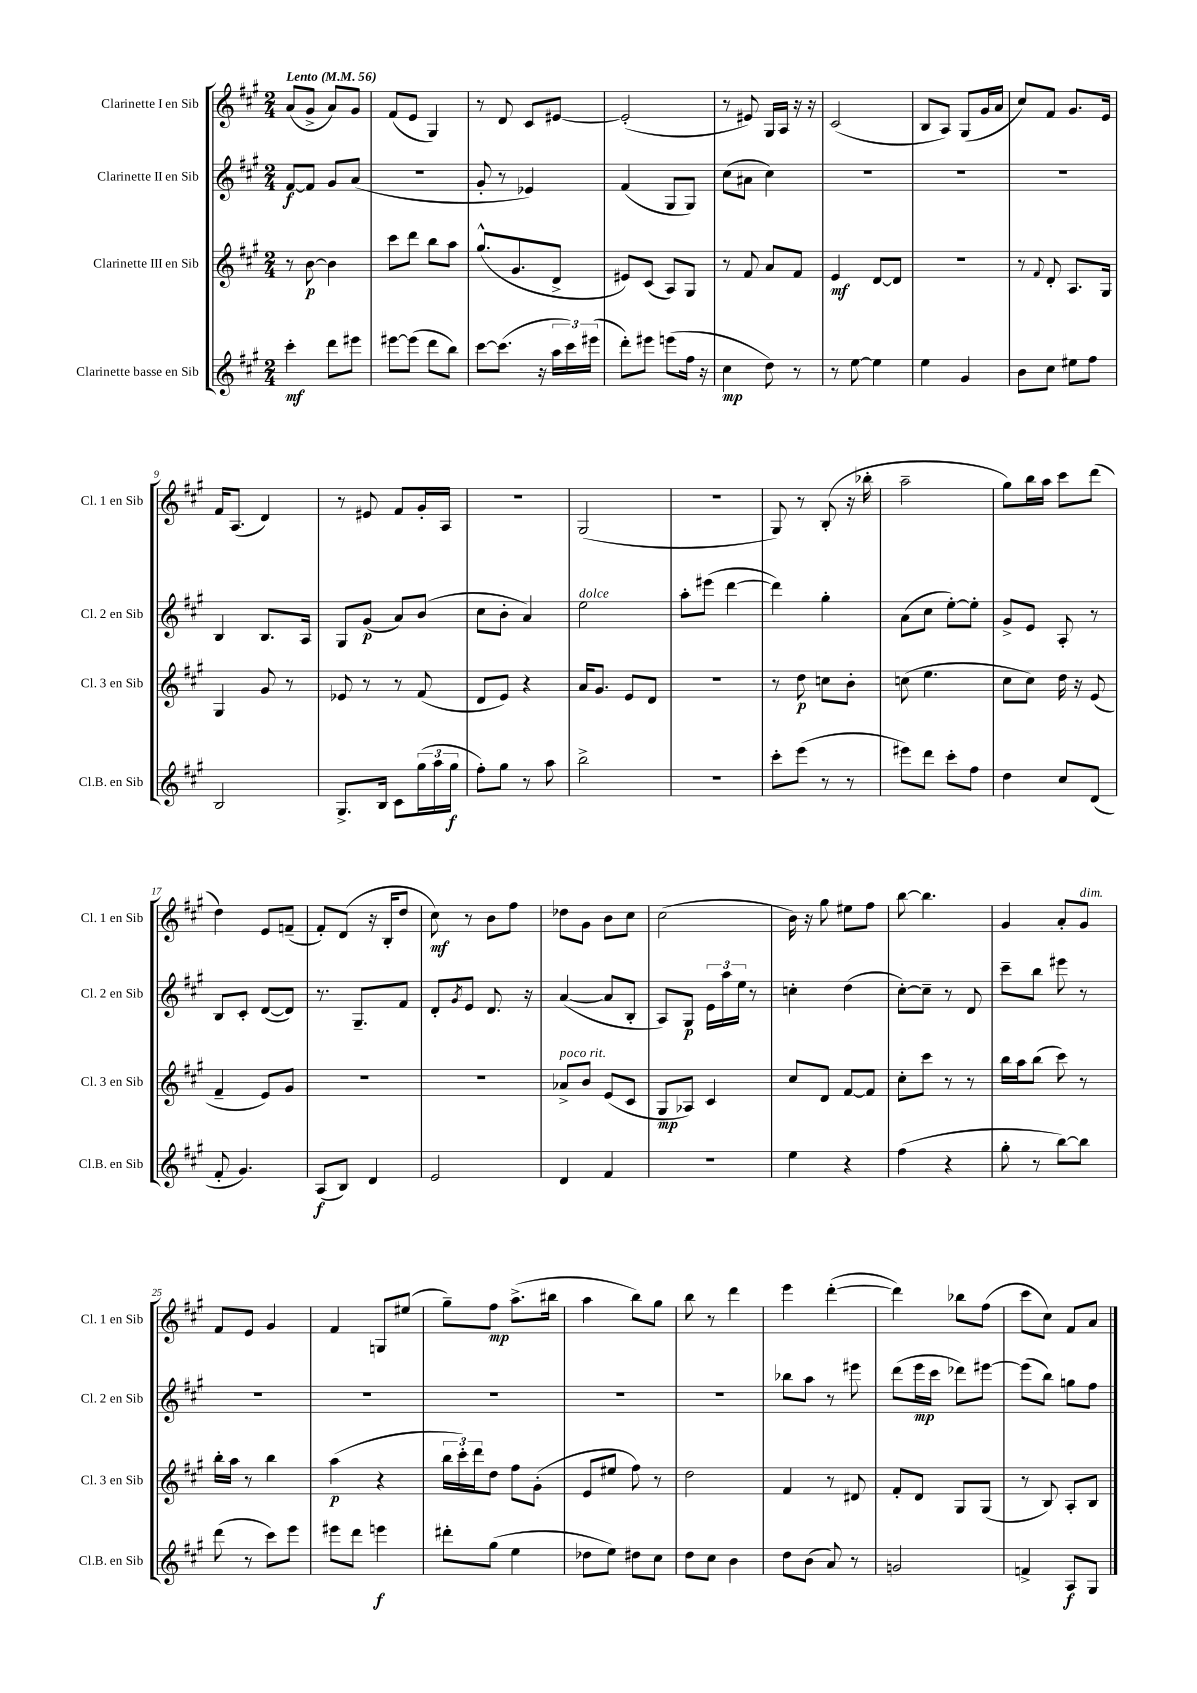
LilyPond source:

<<
\new StaffGroup <<
\new Staff = "s0" \with { instrumentName = "Clarinette I en Sib" shortInstrumentName = "Cl. 1 en Sib" } {
    \clef treble \key a \major \numericTimeSignature \time 2/4 \tempo "Lento" 4 = 56
    a'8( gis'8-> a'8) gis'8 |
    fis'8( e'8 gis4) |
    r8 d'8 cis'8 eis'8~ |
    eis'2-.( |
    r8 eis'8) gis16 a16 r16 r16 |
    cis'2( |
    b8 a8) gis8( gis'16 a'16 |
    cis''8) fis'8 gis'8. e'16 |
    fis'16 a8.( d'4) |
    r8 eis'8 fis'8 gis'16-. a16 |
    R2 |
    gis2( |
    R2 |
    gis8) r8 b8-.( r16 bes''16-. |
    a''2-- |
    gis''8) b''16 a''16 cis'''8 d'''8( |
    d''4) e'8 f'8--( |
    fis'8-.) d'8( r16 b16-. d''8 |
    cis''8\mf) r8 b'8 fis''8 |
    des''8 gis'8 b'8 cis''8 |
    cis''2( |
    b'16) r16 gis''8 eis''8 fis''8 |
    b''8~ b''4. |
    gis'4 a'8-. gis'8^\markup { \italic "dim." } |
    fis'8 e'8 gis'4 |
    fis'4 g8 eis''8( |
    gis''8--) fis''8\mp a''8.->( bis''16 |
    a''4 b''8) gis''8 |
    b''8 r8 d'''4 |
    e'''4 d'''4~-.( |
    d'''4) bes''8 fis''8( |
    cis'''8 cis''8) fis'8 a'8 \bar "|." |
}
\new Staff = "s1" \with { instrumentName = "Clarinette II en Sib" shortInstrumentName = "Cl. 2 en Sib" } {
    \clef treble \key a \major \numericTimeSignature \time 2/4
    fis'8~\f fis'8 gis'8 a'8( |
    r2 |
    gis'8-. r8 ees'4) |
    fis'4( gis8 gis8) |
    cis''8( ais'8 cis''4) |
    R2 |
    R2 |
    R2 |
    b4 b8. a16 |
    gis8 gis'8\p( a'8) b'8( |
    cis''8 b'8-. a'4) |
    e''2^\markup { \italic "dolce" } |
    a''8-. eis'''8( d'''4~ |
    d'''4) gis''4-. |
    a'8( cis''8 e''8~-.) e''8-. |
    gis'8-> e'8 a8-. r8 |
    b8 cis'8-. d'8~( d'8) |
    r8. gis8.-- fis'8 |
    d'8-. \acciaccatura { gis'8 } e'8 d'8. r16 |
    a'4~( a'8 b8-. |
    a8) gis8\p \tuplet 3/2 { e'16 a''16 e''16 } r8 |
    c''4-. d''4( |
    cis''8~-.) cis''8-- r8 d'8 |
    cis'''8-- b''8 eis'''8 r8 |
    R2 |
    R2 |
    R2 |
    R2 |
    r2 |
    bes''8 a''8 r8 eis'''8 |
    d'''8( e'''16\mp cis'''16 des'''8) eis'''8~ |
    eis'''8( b''8) g''8 fis''8 \bar "|." |
}
\new Staff = "s2" \with { instrumentName = "Clarinette III en Sib" shortInstrumentName = "Cl. 3 en Sib" } {
    \clef treble \key a \major \numericTimeSignature \time 2/4
    r8 b'8~\p b'4 |
    cis'''8 d'''8 b''8 a''8 |
    gis''8.-^( gis'8. d'8-> |
    eis'8) cis'8( a8) gis8 |
    r8 fis'8 a'8 fis'8 |
    e'4\mf d'8~ d'8 |
    R2 |
    r8 \appoggiatura { fis'8 } d'8-. a8. gis16 |
    gis4 gis'8 r8 |
    ees'8 r8 r8 fis'8( |
    d'8 e'8) r4 |
    a'16 gis'8. e'8 d'8 |
    r2 |
    r8 d''8\p c''8 b'8-. |
    c''8( e''4. |
    cis''8 cis''8) d''16 r16 e'8( |
    fis'4-- e'8) gis'8 |
    R2 |
    r2 |
    aes'8->^\markup { \italic "poco rit." } b'8 e'8( cis'8 |
    gis8\mp aes8) cis'4 |
    cis''8 d'8 fis'8~ fis'8 |
    cis''8-. cis'''8 r8 r8 |
    b''16 a''16 b''8( cis'''8) r8 |
    b''16-. a''16 r8 b''4 |
    a''4\p( r4 |
    \tuplet 3/2 { b''16 cis'''16-.) d'''16 } d''8 fis''8 gis'8-.( |
    e'8 eis''8 fis''8) r8 |
    d''2 |
    fis'4 r8 dis'8 |
    fis'8-. d'8 gis8 gis8( |
    r8 b8) a8-. b8 \bar "|." |
}
\new Staff = "s3" \with { instrumentName = "Clarinette basse en Sib" shortInstrumentName = "Cl.B. en Sib" } {
    \clef treble \key a \major \numericTimeSignature \time 2/4
    cis'''4-.\mf d'''8 eis'''8 |
    eis'''8~ eis'''8( d'''8 b''8) |
    cis'''8~ cis'''8.( r16 \tuplet 3/2 { a''16 cis'''16) eis'''16( } |
    d'''8-.) eis'''8 e'''8( fis''16 r16 |
    cis''4\mp d''8) r8 |
    r8 e''8~ e''4 |
    e''4 gis'4 |
    b'8 cis''8 eis''8 fis''8 |
    b2 |
    gis8.-> b16 cis'8 \tuplet 3/2 { gis''16( a''16 gis''16\f } |
    fis''8-.) gis''8 r8 a''8 |
    b''2-> |
    R2 |
    cis'''8-. e'''8( r8 r8 |
    eis'''8) d'''8 cis'''8-. fis''8 |
    d''4 cis''8 d'8( |
    fis'8-. gis'4.) |
    a8\f( b8) d'4 |
    e'2 |
    d'4 fis'4 |
    r2 |
    e''4 r4 |
    fis''4( r4 |
    gis''8-. r8 b''8~) b''8 |
    d'''8( r8 cis'''8) e'''8 |
    eis'''8 d'''8 e'''4\f |
    dis'''8-. gis''8( e''4 |
    des''8 e''8) dis''8 cis''8 |
    d''8 cis''8 b'4 |
    d''8 b'8( a'8) r8 |
    g'2 |
    f'4-> a8\f gis8 \bar "|." |
}
>>
>>
